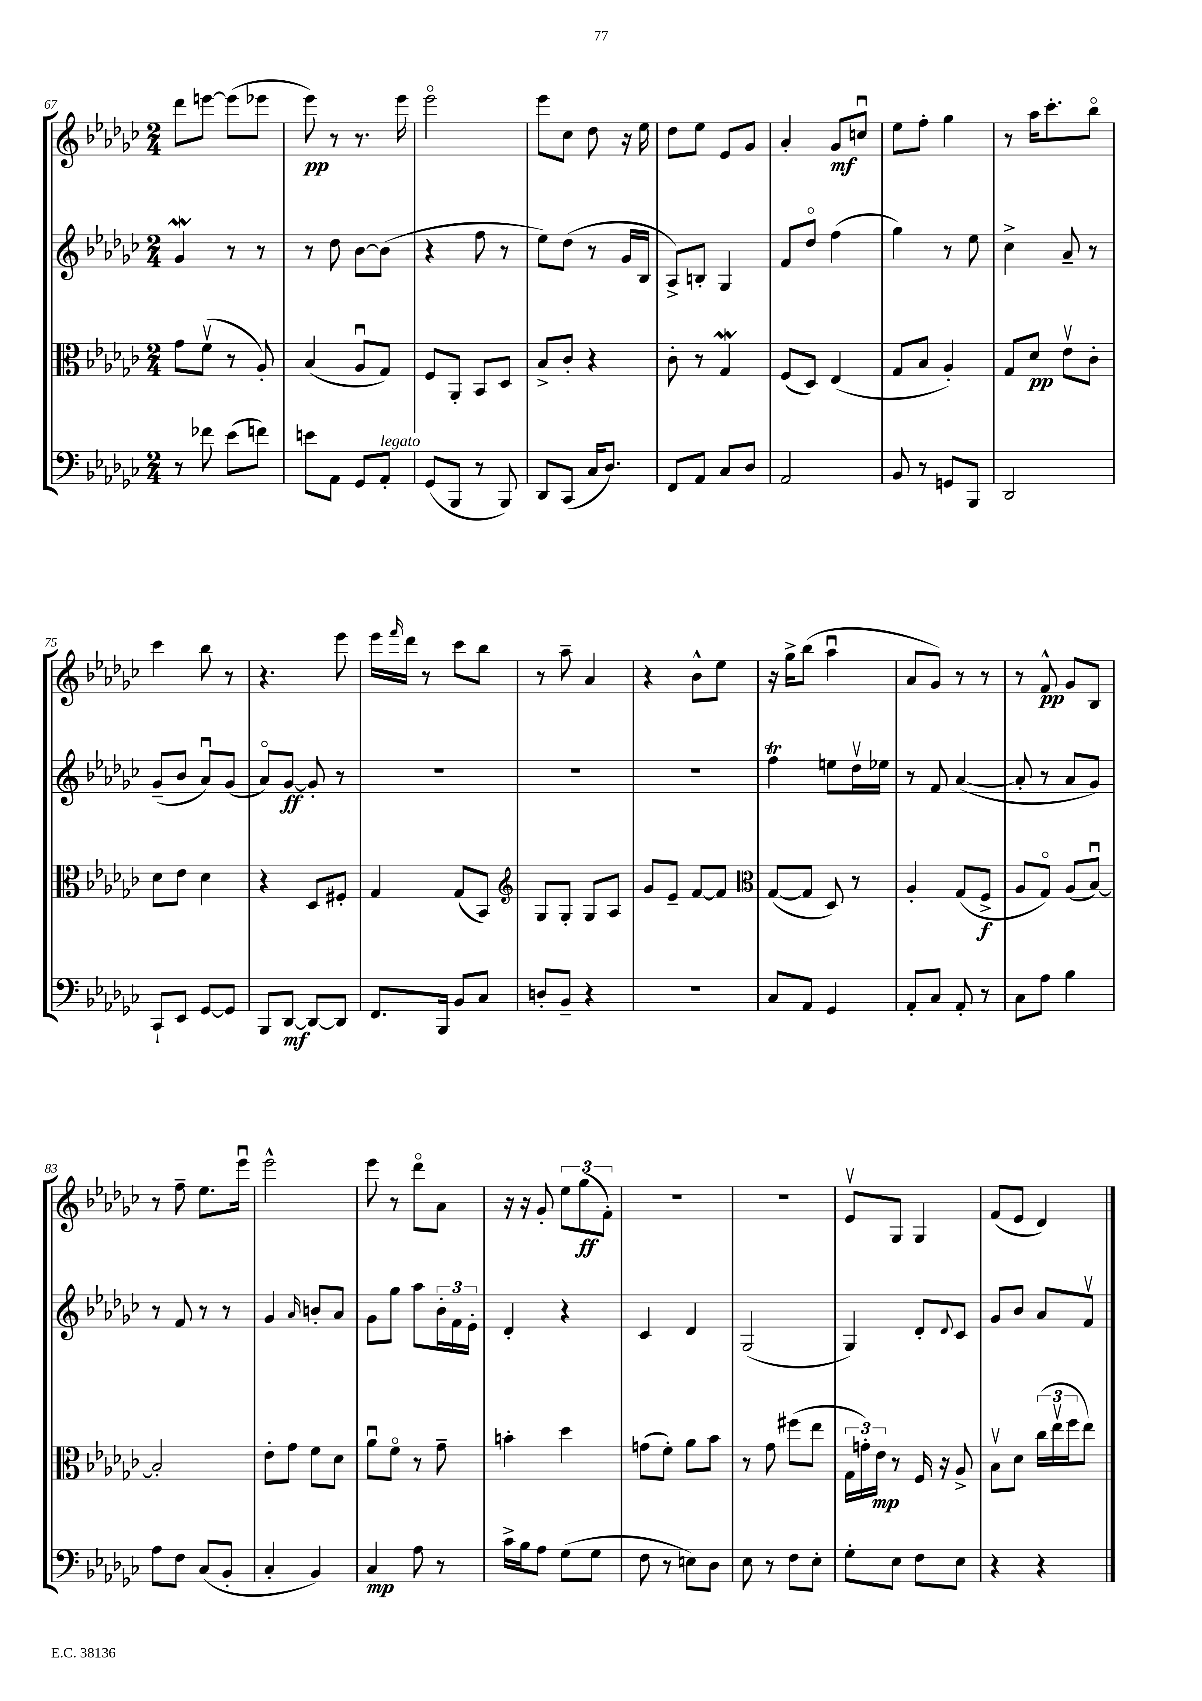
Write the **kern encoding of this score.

**kern	**kern	**kern	**kern
*staff4	*staff3	*staff2	*staff1
*clefF4	*clefC3	*clefG2	*clefG2
*k[b-e-a-d-g-c-]	*k[b-e-a-d-g-c-]	*k[b-e-a-d-g-c-]	*k[b-e-a-d-g-c-]
*M2/4	*M2/4	*M2/4	*M2/4
8r	8g-	4g-	8ddd-
8f-	(8fv	.	[8eee
(8e-	8r	8r	(8eee]
8f)	8A-')	8r	8eee-
=	=	=	=
8e	(4B-	8r	8eee-)
8AA-	.	8dd-	8r
8GG-	8A-u	[8b-	8.r
8AA-'	8G-)	(8b-]	.
.	.	.	16eee-
=	=	=	=
(8GG-	8F	4r	2eee-o
8BBB-	8AA-'	.	.
8r	8BB-	8ff	.
8BBB-)	8D-	8r	.
=	=	=	=
8DD-	8B-^	8ee-)	8eee-
(8CC-	8c-'	(8dd-	8cc-
16C-	4r	8r	8dd-
8.D-)	.	.	.
.	.	16g-	16r
.	.	16B-	16ee-
=	=	=	=
8FF	8c-'	8A-^)	8dd-
8AA-	8r	8B'	8ee-
8C-	4G-	4G-	8e-
8D-	.	.	8g-
=	=	=	=
2AA-	(8F	8f	4a-'
.	8D-)	8dd-o	.
.	(4E-	(4ff	8g-
.	.	.	8ccu
=	=	=	=
8BB-	8G-	4gg-)	8ee-
8r	8B-	.	8ff'
8GG	4A-')	8r	4gg-
8BBB-	.	8ee-	.
=	=	=	=
2DD-	8G-	4cc-^	8r
.	8d-	.	16aa-
.	.	.	8.ccc-'
.	8e-v	8a-~	.
.	8c-'	8r	8bb-o
=	=	=	=
8CC-`	8d-	(8g-~	4ccc-
8EE-	8e-	8b-	.
[8GG-	4d-	8a-u)	8bb-
8GG-]	.	(8g-	8r
=	=	=	=
8BBB-	4r	8a-o)	4.r
[8DD-	.	[8g-	.
8DD-_	8D-	8g-']	.
8DD-]	8F#'	8r	8eee-
=	=	=	=
8.FF	4G-	2r	16eee-
.	.	.	16qqfff
.	.	.	16ddd-
.	.	.	8r
16BBB-	.	.	.
8BB-	(8G-	.	8ccc-
8C-	8BB-)	.	8bb-
=	=	=	=
*	*clefG2	*	*
8D'	8G-	2r	8r
8BB-~	8G-'	.	8aa-~
4r	8G-	.	4a-
.	8A-	.	.
=	=	=	=
2r	8g-	2r	4r
.	8e-~	.	.
.	[8f	.	8b-^^
.	8f]	.	8ee-
=	=	=	=
*	*clefC3	*	*
8C-	([8G-	4ff	16r
.	.	.	16gg-^
8AA-	8G-]	.	(8bb-
4GG-	8D-)	8ee	4aa-u
.	8r	16dd-v	.
.	.	16ee-	.
=	=	=	=
8AA-'	4A-'	8r	8a-
8C-	.	8f	8g-)
8AA-'	(8G-	([4a-	8r
8r	8F^	.	8r
=	=	=	=
8C-	8A-	8a-']	8r
8A-	8G-o)	8r	8f^^
4B-	(8A-	8a-	8g-
.	[8B-u)	8g-)	8B-
=	=	=	=
8A-	2B-']	8r	8r
8F	.	8f	8ff~
(8C-	.	8r	8.ee-
8BB-'	.	8r	.
.	.	.	16eee-u
=	=	=	=
4C-'	8e-'	4g-	2eee-^^
.	8g-	.	.
.	.	16qqa-	.
4BB-)	8f	8b'	.
.	8d-	8a-	.
=	=	=	=
4C-	8a-u	8g-	8eee-
.	8fo	8gg-	8r
8A-	8r	8aa-	8ddd-o
8r	8g-~	24b-'	8a-
.	.	24f	.
.	.	24e-'	.
=	=	=	=
16c-^	4b'	4d-'	16r
16B-	.	.	16r
8A-	.	.	8g-'
(8G-	4dd-	4r	12ee-
.	.	.	(12gg-
8G-	.	.	.
.	.	.	12f')
=	=	=	=
8F	(8g	4c-	2r
8r	8f')	.	.
8E)	8a-	4d-	.
8D-	8b-	.	.
=	=	=	=
8E-	8r	(2G-	2r
8r	8g-	.	.
8F	(8ff#	.	.
8E-'	8ee-	.	.
=	=	=	=
8G-'	24G-	4G-)	8e-v
.	24g')	.	.
.	24e-	.	.
8E-	8r	.	8G-
8F	16F	8d-'	4G-
.	16r	.	.
.	.	8qqd-	.
8E-	8A-^	8c-	.
=	=	=	=
4r	8B-v	8g-	(8f
.	8d-	8b-	8e-
4r	(24cc-	8a-	4d-)
.	24ee-v	.	.
.	24ff	.	.
.	8ee-)	8fv	.
==	==	==	==
*-	*-	*-	*-
